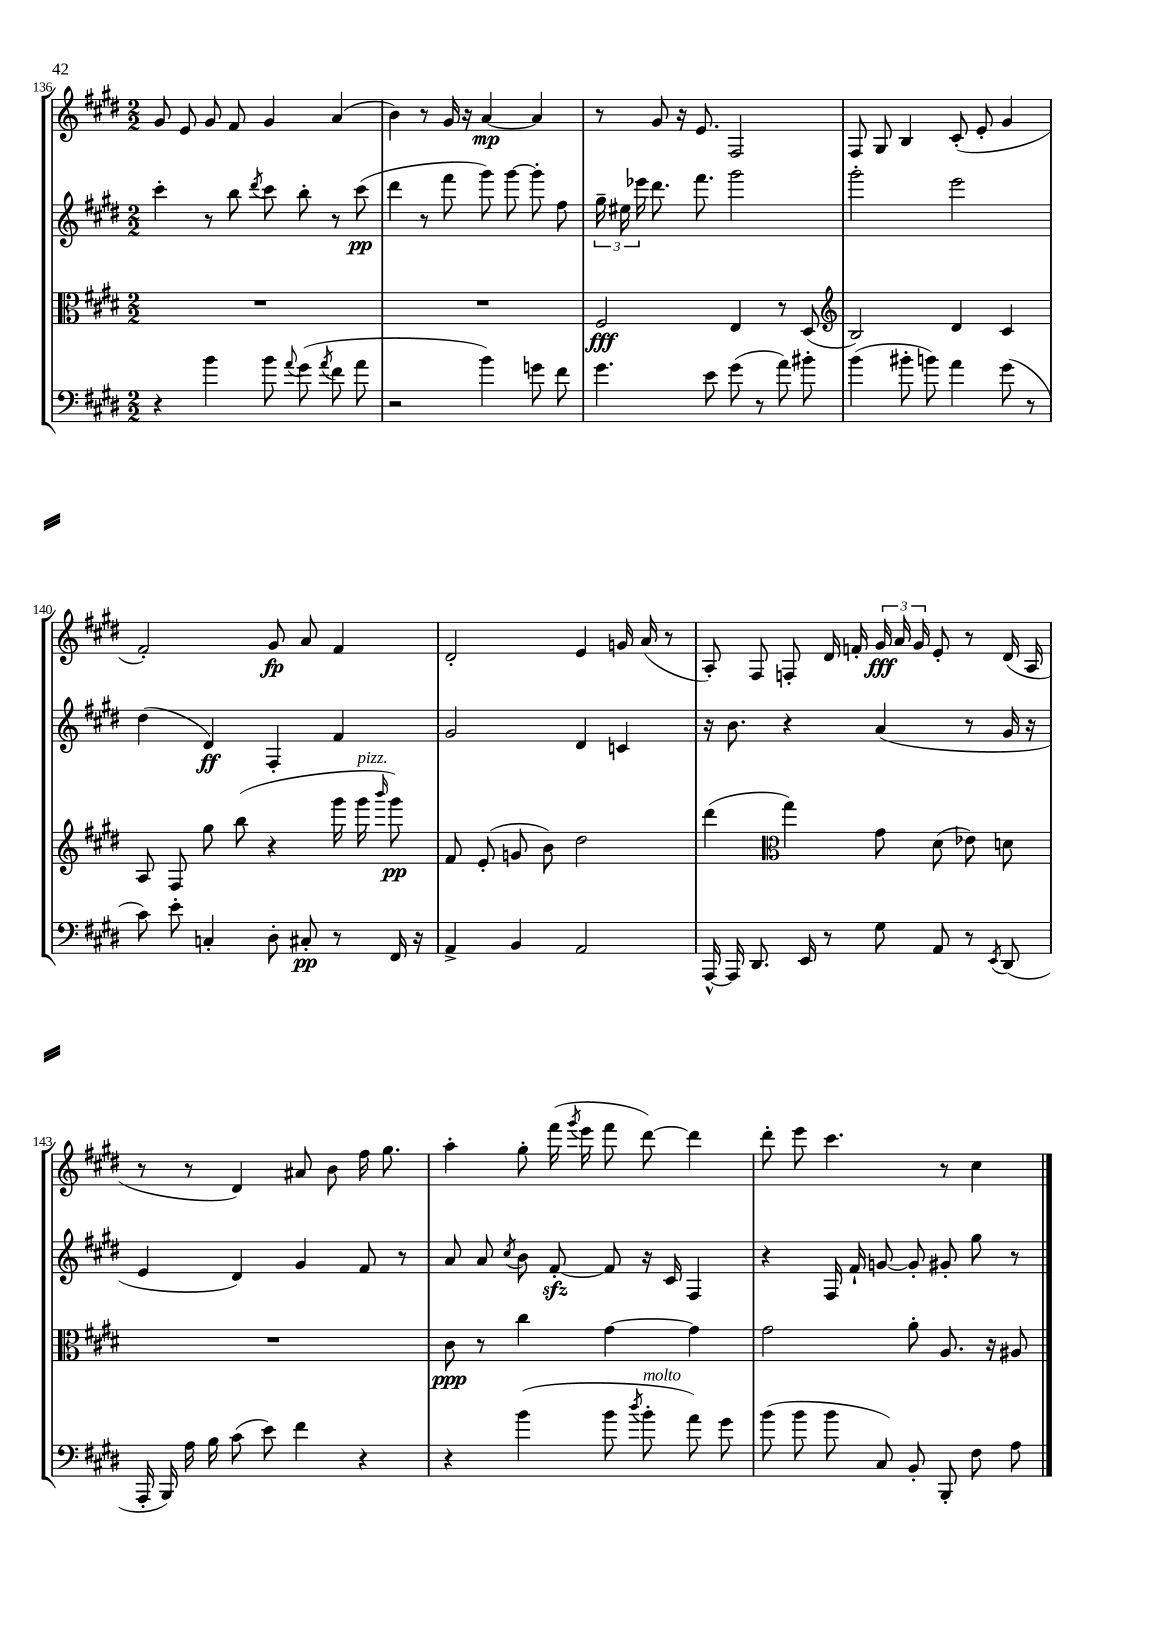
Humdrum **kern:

**kern	**kern	**kern	**kern
*staff4	*staff3	*staff2	*staff1
*clefF4	*clefC3	*clefG2	*clefG2
*k[f#c#g#d#]	*k[f#c#g#d#]	*k[f#c#g#d#]	*k[f#c#g#d#]
*M2/2	*M2/2	*M2/2	*M2/2
4r	1r	4ccc#'\	8g#/
.	.	.	8e/
4b\	.	8r	8g#/
.	.	8bb\	8f#/
.	.	8qddd#/	.
8b\	.	8ccc#\	4g#/
8qqa/	.	.	.
(8g#\	.	8bb'\	.
8qa/	.	.	.
8f#\	.	8r	(4a/
8a\	.	(8ccc#\	.
=	=	=	=
2r	1r	4ddd#\	4b\)
.	.	8r	8r
.	.	8fff#\	16g#/
.	.	.	16r
4b\)	.	8ggg#\)	[4a/
.	.	[8ggg#\	.
8g\	.	8ggg#'\]	4a/]
8f#\	.	8ff#\	.
=	=	=	=
4.g#\	2F#/	24gg#~\	8r
.	.	24ee#\	.
.	.	24eee-\	.
.	.	8.ddd#\	8g#/
.	.	.	16r
.	.	8.fff#\	8.e/
8e\	.	.	.
(8g#\	4E/	2ggg#\	2F#/
8r	.	.	.
8a\)	8r	.	.
8b#'\	(8D#/	.	.
=	=	=	=
*	*clefG2	*	*
(4b\	2B/)	2ggg#'\	8F#/
.	.	.	8G#/
8b#'\	.	.	4B/
8b\)	.	.	.
4a\	4d#/	2eee\	(8c#'/
.	.	.	8e'/
(8g#\	4c#/	.	4g#/
8r	.	.	.
=	=	=	=
8c#\)	8A/	(4dd#\	2f#'/)
8e'\	8F#/	.	.
4C'/	8gg#\	4d#/)	.
.	(8bb\	.	.
8D#'\	4r	4F#'/	8g#/
8C#'/	.	.	8a/
8r	16ggg#\	4f#/	4f#/
.	16ggg#\	.	.
.	16qqbbb/	.	.
16FF#/	8ggg#\)	.	.
16r	.	.	.
=	=	=	=
4AA^/	8f#/	2g#/	2d#'/
.	(8e'/	.	.
4BB/	8g/	.	.
.	8b\)	.	.
2AA/	2dd#\	4d#/	4e/
.	.	4c/	16g/
.	.	.	(16a/
.	.	.	8r
=	=	=	=
[16AAA^^/	(4ddd#\	16r	8A'/)
16AAA/]	.	8.b\	.
8.DD#/	.	.	8F#/
*	*clefC3	*	*
.	4gg#\)	4r	8F'/
16EE/	.	.	.
8r	.	.	16d#/
.	.	.	16f'/
8G#\	8g#\	(4a/	24g#/
.	.	.	24a/
.	.	.	24g#/
8AA/	(8d#\	.	8e'/
8r	8e-\)	8r	8r
8qEE/	.	.	.
(8DD#/	8d\	16g#/	(16d#/
.	.	16r	16A/
=	=	=	=
16AAA'/	1r	4e/	8r
16BBB/)	.	.	.
16A\	.	.	8r
16B\	.	.	.
(8c#\	.	4d#/)	4d#/)
8e\)	.	.	.
4f#\	.	4g#/	8a#/
.	.	.	8b\
4r	.	8f#/	16ff#\
.	.	.	8.gg#\
.	.	8r	.
=	=	=	=
4r	8c#\	8a/	4aa'\
.	8r	8a/	.
.	.	8qcc#/	.
(4b\	4cc#\	8b\	8gg#'\
.	.	[8f#'/	(16fff#\
.	.	.	8qggg#/
.	.	.	16eee\
8b\	[4g#\	8f#/]	8fff#\
8qdd#/	.	.	.
8b'\	.	16r	[8ddd#\)
.	.	16c#/	.
8a\)	4g#\]	4F#/	4ddd#\]
8g#\	.	.	.
=	=	=	=
(8b\	2g#\	4r	8ddd#'\
8b\	.	.	8eee\
8b\	.	16F#/	4.ccc#\
.	.	16f#`/	.
8C#/)	.	[8g/	.
8BB'/	8a'\	8g'/]	.
8BBB'/	8.A/	8g#'/	8r
8F#\	.	8gg#\	4cc#\
.	16r	.	.
8A\	8A#/	8r	.
==	==	==	==
*-	*-	*-	*-
